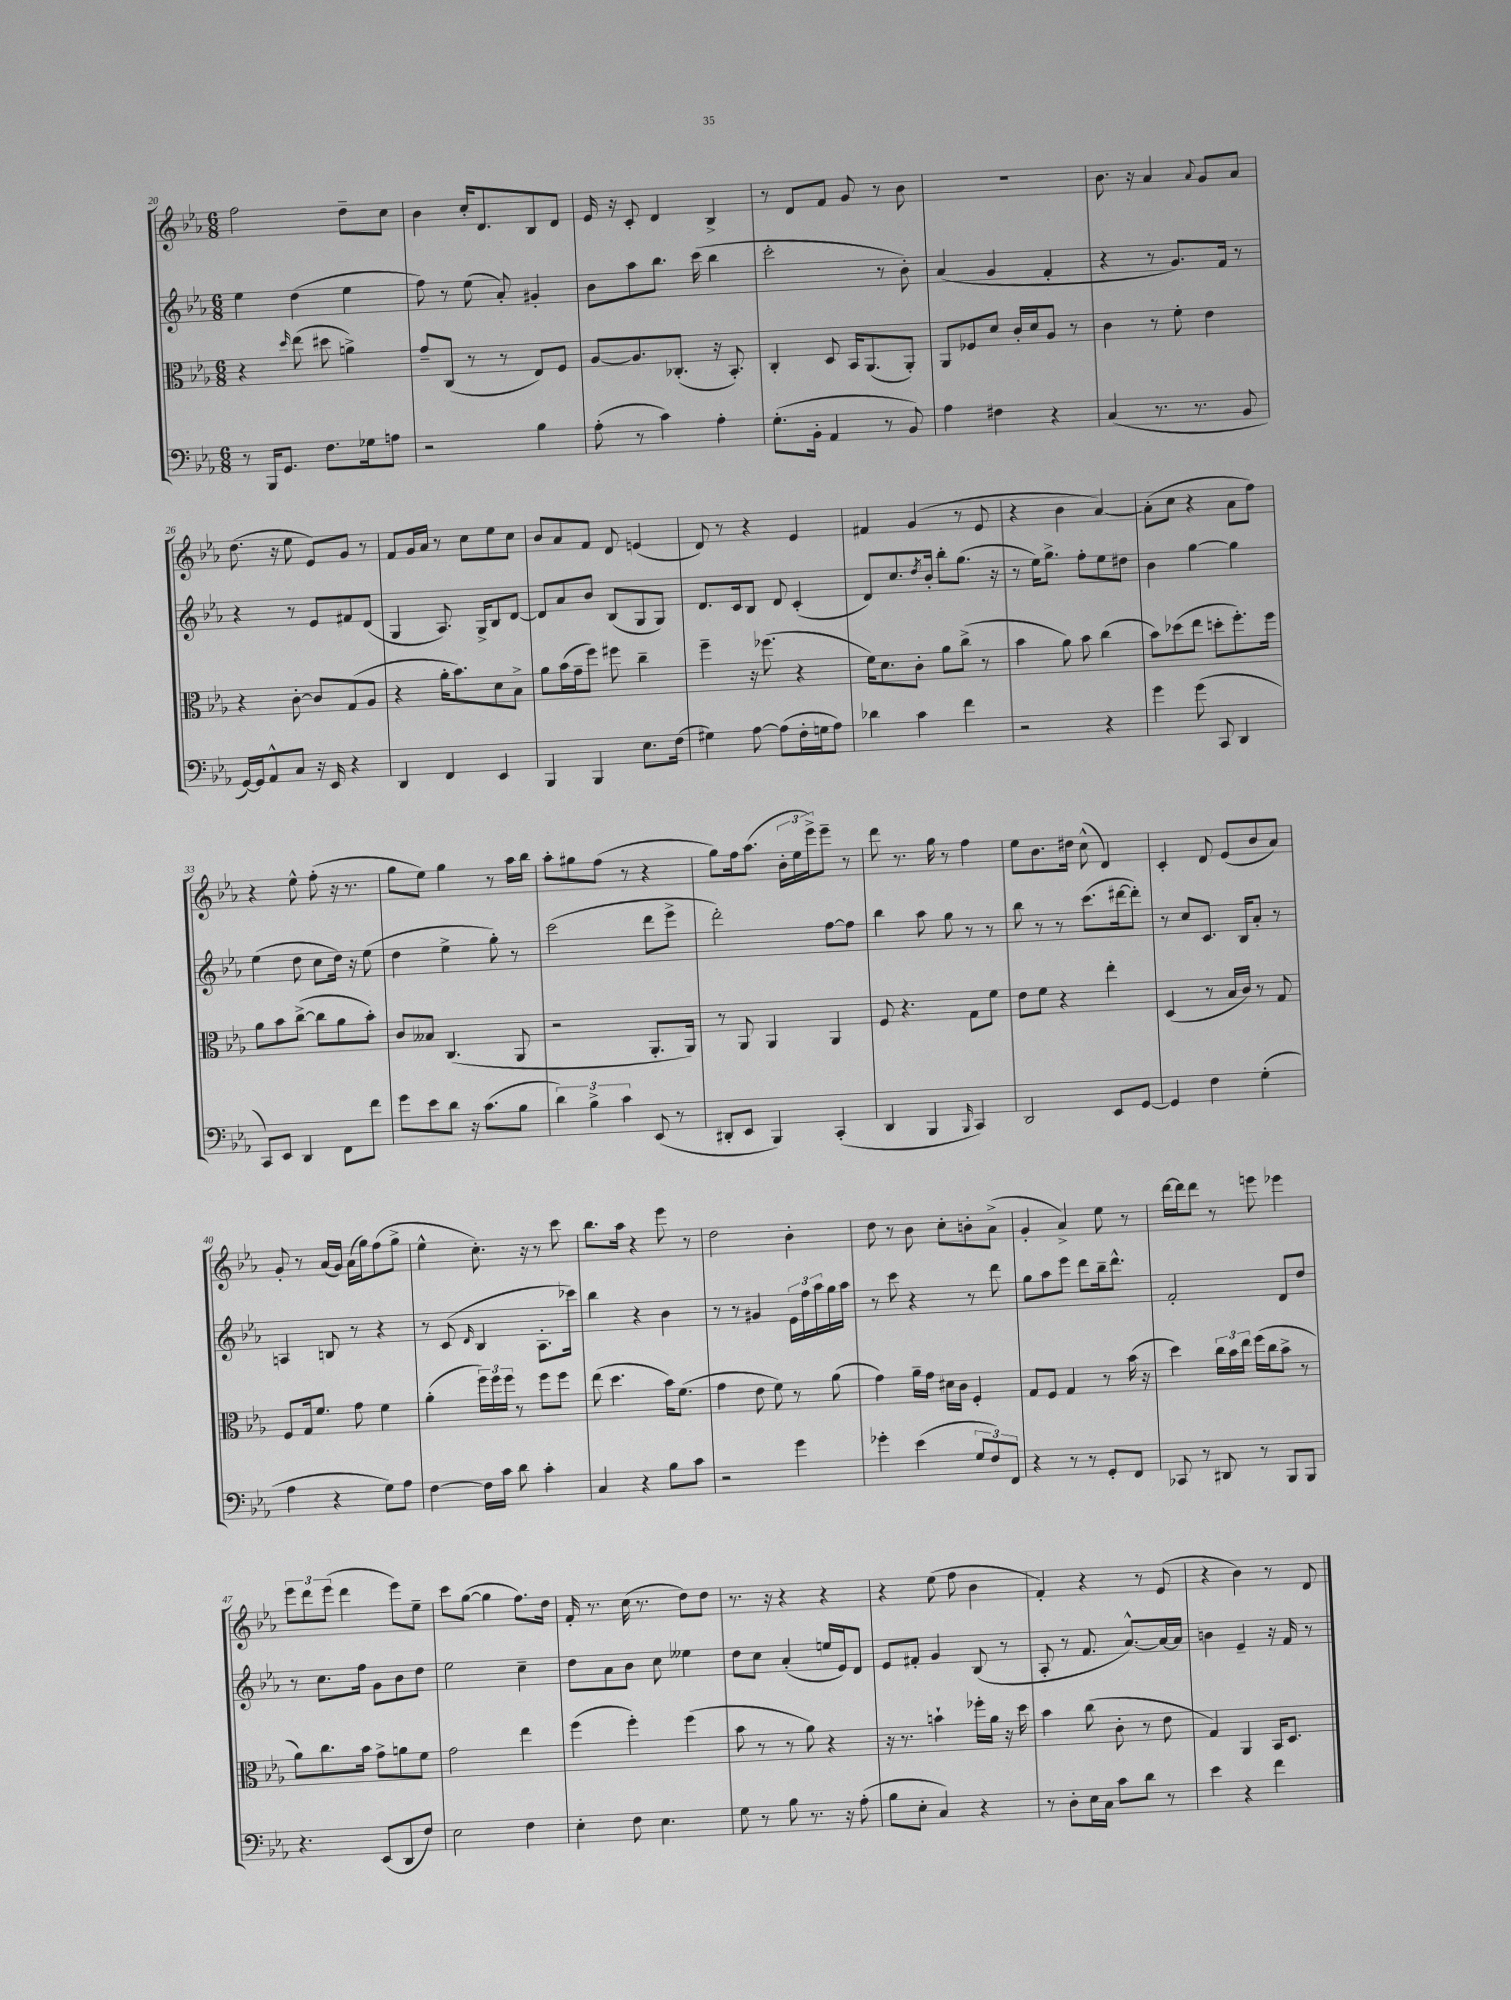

**kern	**kern	**kern	**kern
*part4	*part3	*part2	*part1
*staff4	*staff3	*staff2	*staff1
*clefF4	*clefC3	*clefG2	*clefG2
*k[b-e-a-]	*k[b-e-a-]	*k[b-e-a-]	*k[b-e-a-]
*M6/8	*M6/8	*M6/8	*M6/8
=20	=20	=20	=20
8r	4r	4ee-\	2ff\
16BBB-/KL	.	.	.
8.GG/J	.	.	.
.	16qqdd/	.	.
.	(8ee-\	(4dd\	.
8.F\L	8dd#X\	.	.
.	4an^\)	4ee-\	8dd~\L
16G-X\k	.	.	.
8An\J	.	.	8cc\J
=21	=21	=21	=21
2r	8g~/L	8ff\)	4b-\
.	(8C/J	8r	.
.	8r	(8ee-\	16cc'/KL
.	.	.	8.d/
.	8r	8a-'/)	.
4B-\	8E-/L)	4g#X'/	8B-/
.	8F/J	.	8d/J
=22	=22	=22	=22
(8A-'\	[8A-/L	8b-\L	16e-/
.	.	.	16r
8r	8.A-/]	8aa-\	8c'/
4c\)	.	8.bb-\J	4d/
.	(8.C-X'/J	.	.
.	.	(16ccc\	.
4A-'\	16r	4bb-\	4B-^/
.	8.BB-'/)	.	.
=23	=23	=23	=23
(8.G'\L	4C'/	2ccc'\	8r
.	.	.	8d/L
16BB-'\Jk	.	.	.
4AA-/	8D/	.	8f/J
.	16BB-/KL	.	8g/
.	(8.AA-/	.	.
8r	.	8r	8r
8BB-/)	8AA-'/J)	8b-'\)	8b-\
=24	=24	=24	=24
4A-\	8AA-/L	(4a-/	2.r
.	8F-X/	.	.
4F#X\	8d/J	4g/	.
.	16c'/LL	.	.
.	16d/J	.	.
4r	8A-/J	4f'/	.
.	8r	.	.
=25	=25	=25	=25
(4C/	4c\	4r	8.b-\
.	.	.	16r
8.r	8r	8r	4a-/
.	8f'\	8.g/L)	.
8.r	.	.	.
.	.	.	8qqa-/
.	4e-\	.	8g/L
.	.	16f/Jk	.
8BB-/	.	8r	8a-/J
!!LO:LB:g=z
=26	=26	=26	=26
[16GG/LL)	4r	4r	(8.dd\
16GG/J]	.	.	.
8AA-^^/	.	.	.
.	.	.	16r
8C/J	[8c'\	8r	8ee-\
16r	8c/L]	8e-/L	8e-/L)
16EE-/	.	.	.
4r	(8G/	8f#X/	8g/J
.	8A-/J	(8d/J	8r
=27	=27	=27	=27
4DD/	4r	4G/	8f/L
.	.	.	16g/L
.	.	.	16a-/JJ
4FF/	16a-'\KL	8.A-/)	8r
.	8.b-\)	.	.
.	.	.	8cc\L
.	.	16G^/KL	.
4EE-/	8d\	8B-/	8ee-\
.	8B-^\J	[8d/J	8cc\J
=28	=28	=28	=28
4BBB-/	8a-\L	8d/L]	8b-/L
.	(16b-\L	8a-/	8a-/
.	16g~\J	.	.
4BBB-/	8ff\J)	8b-/J	8f/J
.	8ff#X\	(8B-/L	8d/
8.E-\L	4cc~\	8G/	(4en/
.	.	8G/J)	.
(16F\Jk	.	.	.
=29	=29	=29	=29
4G#X\)	4ff~\	8.d/L	8d/)
.	.	.	8r
.	.	16c/k	.
[8A-\	16r	8B-/J	4r
.	(8.ff-X\	.	.
(8A-\L]	.	8d/	.
16F'\L	4r	(4c'/	4e-/
16Gn\J	.	.	.
8A-\J)	.	.	.
=30	=30	=30	=30
4d-X\	16f\KL)	8d/L)	4f#X/
.	8.d\	.	.
.	.	8.cc/	.
4c\	8c'\J	.	(4g/
.	.	8qdd/	.
.	.	16b-'/Jk	.
.	8a-\L	8bb-'\L	.
4f\	(8cc^\J	(8.gg\J	8r
.	8r	.	8e-/
.	.	16r	.
=31	=31	=31	=31
2r	4b-\	8r	4r
.	.	16ee-\KL)	.
.	.	8.gg^\J	.
.	8a-\)	.	4b-\
.	8b-\	8ff'\L	.
4r	(4cc\	8ee-\	[4a-/)
.	.	8dd#X\J	.
=32	=32	=32	=32
4g\	8b-\L)	4b-\	(8a-'\L]
.	(8dd-X\	.	8cc\J
(8g\	8ee-\J	[4gg\	4r
8CC/	8ddn'\L	.	.
4DD/	8.ff'\)	4gg\]	8a-\L
.	.	.	8ff\J)
.	16ff\Jk	.	.
!!LO:LB:g=z
=33	=33	=33	=33
8CC/L)	8a-\L	(4ee-\	4r
8EE-/J	8b-\	.	.
4DD/	([8cc^\J	8dd\	8ee-^^\
.	8cc\L]	8cc\L	(8ff'\
8FF\L	8a-\	16dd\Jk)	16r
.	.	16r	8.r
8f\J	8b-'\J)	(8ee-\	.
=34	=34	=34	=34
8g\L	8c/L	4dd\	8gg\L
8e-\	8B--X/J	.	8ee-\J)
8d\J	(4.C/	4ee-^\	4gg\
16r	.	.	.
(8.c\L	.	.	.
.	.	8gg'\)	8r
8B-\J	8AA-/	8r	16aa-\LL
.	.	.	16bb-\JJ
=35	=35	=35	=35
6d\)	2r	(2ccc\	8aa-'\L
.	.	.	8gg#X\
6B-^\	.	.	.
.	.	.	(8ff\J
6c\	.	.	.
.	.	.	8r
(8EE-/	8.AA-'/L	8ddd\L	4r
8r	.	8eee-^\J	.
.	16AA-/Jk)	.	.
=36	=36	=36	=36
8DD#X'/L	8r	2ddd'\)	8gg\L)
8EE-/J	8AA-/	.	16ff\k
.	.	.	(8.aa-\J
4BBB-/)	4AA-/	.	.
.	.	.	24b-'\LL
.	.	.	24ee-\
.	.	.	24eee-^\J)
(4CC'/	4AA-/	[8ff\L	8eee-~\J
.	.	8ff\J]	8r
=37	=37	=37	=37
4DD/	8F/	4bb-\	8ddd\
.	4.r	.	8.r
4BBB-/	.	8aa-\	.
.	.	.	16gg\
.	.	8gg\	8r
16qqBBB-/	.	.	.
4CC/)	8G\L	8r	4ff\
.	8f\J	8r	.
=38	=38	=38	=38
2DD/	8e-\L	8bb-\	8ee-\L
.	8f\J	8r	8.b-\
.	4r	8r	.
.	.	.	16dd#X\Jk
.	.	(8.ccc\L	(8cc^^\
8EE-/L	4ee-'\	.	4d/)
.	.	[16ddd#X\k	.
[8GG/J	.	8ddd#'\J])	.
=39	=39	=39	=39
4GG/]	(4D/	8r	4c'/
.	.	8cc/L	.
4F\	8r	8.c/J	8d/
.	16B-/LL	.	(8e-/L
.	16c/JJ)	16B-/KL	.
(4G'\	8r	8a-'/J	8b-/
.	8G/	8r	8a-/J)
!!LO:LB:g=z
=40	=40	=40	=40
4A-\	8F/L	4An/	8g'/
.	16G/k	.	8r
.	8.f/J	.	.
4r	.	8Bn/	(16a-/LL
.	.	.	16g/JJ)
.	8g\	8r	(16a-\LL
.	.	.	16gg\J)
8G\L)	4f\	4r	(8ff\
8A-\J	.	.	8gg^\J
=41	=41	=41	=41
[4F\	(4a-'\	8r	4ee-^^\
.	.	(8c/	.
.	.	16qqd/	.
16F\LL]	24ff\LL)	4B-/	8.cc'\)
.	24ff\	.	.
16c\JJ	.	.	.
.	24ff\JJ	.	.
8d\	8r	.	.
.	.	.	16r
4c'\	8ff\L	8.A-'\L	8r
.	8ff\J	.	8ccc\
.	.	16ccc-X\Jk)	.
=42	=42	=42	=42
4C/	(8ee-\	4bb-\	8.bb-\L
.	4.dd\	.	.
.	.	.	16aa-\Jk
4r	.	4r	4r
8B-\L	16b-\KL)	4b-\	8eee-\
.	(8.f\J	.	.
8c\J	.	.	8r
=43	=43	=43	=43
2r	4g\	8r	2dd\
.	.	8r	.
.	8e-\	4g#X/	.
.	8f\)	.	.
4g\	8r	24e-\LL	4b-'\
.	.	24ff\	.
.	.	24aa-\	.
.	(8a-\	16gg\	.
.	.	16aa-\JJ	.
=44	=44	=44	=44
4g-X'\	4g\)	8r	8dd\
.	.	8ccc\	8r
(4e-\	16a-~\LL	4r	8b-\
.	16g\JJ	.	.
.	16d#X\LL	.	8cc'\L
.	16c\JJ	.	.
12G/L	4F'/	8r	8bn'\
12F/)	.	.	.
.	.	8ddd\	(8a-^\J
12FF/J	.	.	.
=45	=45	=45	=45
4r	8G/L	8gg\L	4g'/
.	8F/J	8aa-\	.
8r	4G/	8eee-\J	4a-^/)
8r	.	8ddd\L	.
8GG'/L	8r	16bb-~\k	8ee-\
.	.	8.ddd^^\J	.
8FF/J	(16b-\	.	8r
.	16r	.	.
=46	=46	=46	=46
8CC-X/	4dd\)	2f'/	[16ddd\LL
.	.	.	16ddd\J]
8r	.	.	8ddd\J
8DD#X/	24cc\LL	.	8r
.	24b-\	.	.
.	24ee-\JJ	.	.
8r	(16ff\LL	.	8eeen\
.	16cc\J	.	.
8BBB-/L	8b-^\J	8d/L	4eee-X\
8BBB-/J	8r	8dd/J	.
!!LO:LB:g=z
=47	=47	=47	=47
4.r	8a-\L)	8r	12eee-\L
.	.	.	12ddd\
.	8.cc\	8.cc\L	.
.	.	.	(12eee-\J
.	.	.	4ddd\
.	16b-\Jk	16ff\Jk	.
(8EE-/L	8g^\L	8g\L	.
8DD/	8an\	8b-\	8eee-\L)
8F/J)	8f\J	8dd\J	8ee-~\J
=48	=48	=48	=48
2E-\	2g\	2ee-\	8ccc\L
.	.	.	([8gg\J
.	.	.	4gg\]
4F\	4ee-\	4cc~\	8.ff\L)
.	.	.	16dd\Jk
=49	=49	=49	=49
4E-'\	(4ff\	8dd\L	16f'/
.	.	.	8.r
.	.	8a-\	.
8F\	4ff'\)	8b-\J	(16cc\
.	.	.	8.r
4.E-\	.	8cc\	.
.	(4ff\	4ee--X\	8dd\L)
.	.	.	8dd\J
=50	=50	=50	=50
8G\	8b-\	8dd\L	8.r
8r	8r	8cc\J	.
.	.	.	16r
8B-\	8r	(4a-'/	4r
8.r	8a-\)	.	.
.	4r	16een/LL	4r
16r	.	16e-/J)	.
(8A-'\	.	8d/J	.
=51	=51	=51	=51
8B-\L	16r	8e-/L	4r
.	8.r	.	.
8E-'\J	.	8f#X'/J	.
4C/)	4bn`\	4g/	(8ee-\
.	.	.	8ff\
4r	16ff-X'\LL	(8B-/	4b-\
.	16a-\JJ	.	.
.	16r	8r	.
.	16dd\	.	.
=52	=52	=52	=52
8r	4b-\	8A-'/	4f'/)
8D'\L	.	8r	.
16E-\L	(8cc\	8.f/	4r
16C\JJ	.	.	.
8c\L	8c'\	.	.
.	.	[8.a-^^/L)	.
8d\J	8r	.	8r
8r	8e-\	16a-/L_	(8e-/
.	.	16a-/JJ]	.
=53	=53	=53	=53
4e-\	4G/)	4bn\	4r
4r	4AA-/	4e-~/	4b-\)
4f\	16BB-/KL	16r	8r
.	8.D/J	16f/	.
.	.	8r	8d/
==	==	==	==
*-	*-	*-	*-
